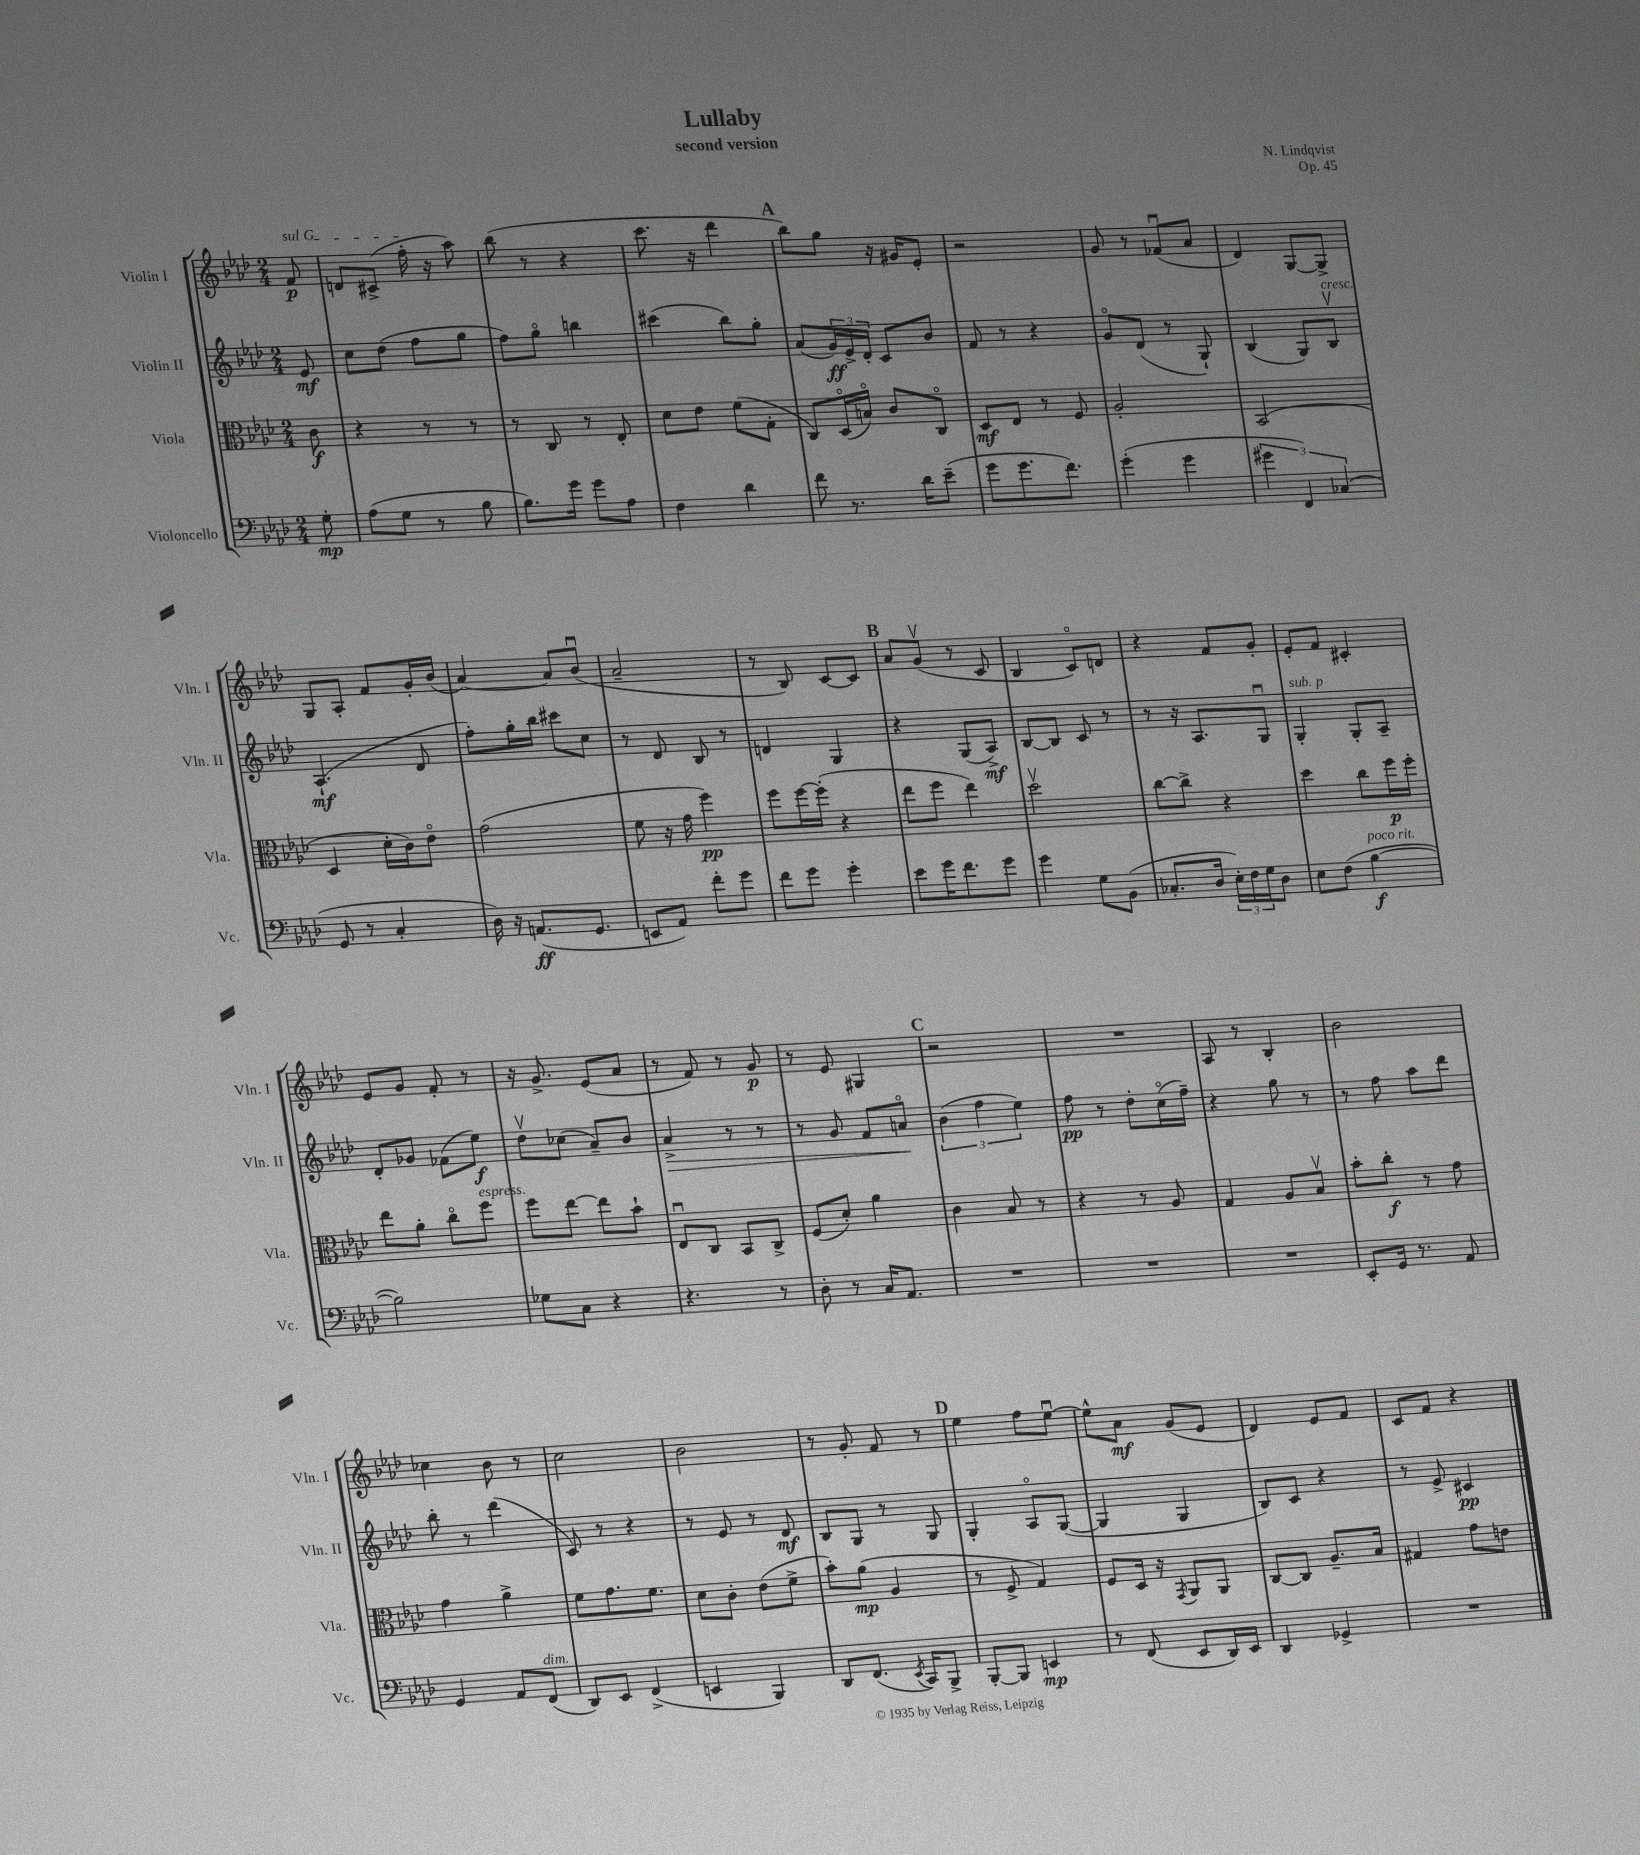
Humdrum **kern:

**kern	**dynam	**kern	**dynam	**kern	**dynam	**kern	**dynam
*part4	*part4	*part3	*part3	*part2	*part2	*part1	*part1
*staff4	*staff4	*staff3	*staff3	*staff2	*staff2	*staff1	*staff1
*I"Violoncello	*	*I"Viola	*	*I"Violin II	*	*I"Violin I	*
*I'Vc.	*	*I'Vla.	*	*I'Vln. II	*	*I'Vln. I	*
*clefF4	*	*clefC3	*	*clefG2	*	*clefG2	*
*k[b-e-a-d-]	*	*k[b-e-a-d-]	*	*k[b-e-a-d-]	*	*k[b-e-a-d-]	*
*M2/4	*	*M2/4	*	*M2/4	*	*M2/4	*
=	=	=	=	=	=	=	=
!	!	!	!	!	!	!LO:TX:a:i:t=sul G	!
8G'\	mp	8c\	f	8e-/	mf	8f/	p
=1	=1	=1	=1	=1	=1	=1	=1
(8A-\L	.	4r	.	8cc\L	.	8dn/L	.
8G\J	.	.	.	(8dd-\J	.	(8c#X^/J	.
8r	.	8r	.	8ff\L	.	16ff'\	.
.	.	.	.	.	.	16r	.
8B-\	.	8r	.	8gg\J	.	8aa-\)	.
=2	=2	=2	=2	=2	=2	=2	=2
8.B-\L)	.	8r	.	8ff\L)	.	(8bb-\	.
.	.	8C/	.	8gg\J	.	8r	.
16g\Jk	.	.	.	.	.	.	.
8g\L	.	8r	.	4bbn\	.	4r	.
8A-\J	.	8E-'/	.	.	.	.	.
=3	=3	=3	=3	=3	=3	=3	=3
4F\	.	8d-\L	.	(4ccc#X\	.	8.ccc\	.
.	.	8e-\J	.	.	.	.	.
.	.	.	.	.	.	16r	.
4d-\	.	(8f\L	.	8bb-\L)	.	4ddd-\	.
.	.	8G'\J	.	8gg'\J	.	.	.
!!LO:REH:place=s1:t=A
=4	=4	=4	=4	=4	=4	=4	=4
8f\	.	8C/L)	.	(8a-/L	.	8bb-\L)	.
8.r	.	(16D-/L	.	24g/L)	ff	8gg\J	.
.	.	.	.	24e-^/	.	.	.
.	.	16Bn/JJ)	.	.	.	.	.
.	.	.	.	24d-'/JJ	.	.	.
.	.	8c/L	.	8c/L	.	16r	.
16d-\KL	.	.	.	.	.	16g#X/KL	.
(8e-~\J	.	8C/J	.	8b-/J	.	8e-'/J	.
=5	=5	=5	=5	=5	=5	=5	=5
8g\L	.	8D-/L	mf	8f/	.	2r	.
8.g\	.	8E-/J	.	8r	.	.	.
.	.	8r	.	4r	.	.	.
8.f\J)	.	.	.	.	.	.	.
.	.	8F/	.	.	.	.	.
=6	=6	=6	=6	=6	=6	=6	=6
(4g'\	.	2A-'/	.	8g/L	.	8g/	.
.	.	.	.	(8d-/J	.	8r	.
4g\	.	.	.	8r	.	(8f-Xu/L	.
.	.	.	.	8G`/)	.	8a-/J	.
=7	=7	=7	=7	=7	=7	=7	=7
6g#X\	.	(2BB-/	.	(4B-/	.	4d-/)	.
6FF/)	.	.	.	.	.	.	.
.	.	.	.	8G/L)	.	[8G/L	.
(6C-X/	.	.	.	.	.	.	.
!	!	!	!	!LO:TX:a:i:t=cresc.	!	!	!
.	.	.	.	8B-v/J	.	8G^/J]	.
!!LO:LB:g=z
=8	=8	=8	=8	=8	=8	=8	=8
8GG/	.	4D-/	.	(4.A-`/	mf	8G/L	.
8r	.	.	.	.	.	8A-'/J	.
4C'/	.	16d-'\LL	.	.	.	8f/L	.
.	.	16c\J)	.	.	.	.	.
.	.	8e-\J	.	8d-/	.	16g'/L	.
.	.	.	.	.	.	(16b-/JJ	.
=9	=9	=9	=9	=9	=9	=9	=9
16D-\)	.	(2g\	.	8ff'\L)	.	[4a-/)	.
16r	.	.	.	.	.	.	.
(8.AAn/L	ff	.	.	16gg'\L	.	.	.
.	.	.	.	16bb-\JJ	.	.	.
.	.	.	.	8ccc#X\L	.	8a-/L]	.
8.GG/J	.	.	.	.	.	.	.
.	.	.	.	8cc\J	.	(8b-u/J	.
=10	=10	=10	=10	=10	=10	=10	=10
8EEn/L	.	8f\	.	8r	.	2a-~/	.
8AA-/J)	.	16r	.	8d-/	.	.	.
.	.	16g\	.	.	.	.	.
8f'\L	.	4ff\)	pp	8B-/	.	.	.
8g\J	.	.	.	8r	.	.	.
=11	=11	=11	=11	=11	=11	=11	=11
8f\L	.	8ff\L	.	4dn/	.	8r	.
8g\J	.	[16ff\L	.	.	.	8B-/)	.
.	.	(16ff'\JJ]	.	.	.	.	.
4g'\	.	4r	.	4G/	.	[8c/L	.
.	.	.	.	.	.	8c/J]	.
!!LO:REH:place=s1:t=B
=12	=12	=12	=12	=12	=12	=12	=12
8e-\L	.	8ee-\L	.	4r	.	8a-/L	.
16g\K	.	8ff\J	.	.	.	(8gv/J	.
8.f\	.	.	.	.	.	.	.
.	.	4ee-\)	.	(8G/L	.	8r	.
8g\J	.	.	.	8A-^/J)	mf	8c/	.
=13	=13	=13	=13	=13	=13	=13	=13
4g\	.	2dd-v\	.	[8B-/L	.	4B-/	.
.	.	.	.	8B-/J]	.	.	.
8G\L	.	.	.	8c/	.	8c/L)	.
(8BB-\J	.	.	.	8r	.	8dn/J	.
=14	=14	=14	=14	=14	=14	=14	=14
8.C-X'/L	.	[8cc\L	.	8r	.	4r	.
.	.	8cc^\J]	.	16r	.	.	.
16D-/Jk	.	.	.	8.A-/L	.	.	.
24E-'\LL)	.	4r	.	.	.	8f/L	.
24F\	.	.	.	.	.	.	.
24G\J	.	.	.	.	.	.	.
8D-\J	.	.	.	8Gu/J	.	8g'/J	.
=15	=15	=15	=15	=15	=15	=15	=15
!	!	!	!	!LO:TX:a:i:t=sub. p	!	!	!
8E-\L	.	4dd-\	.	4G'/	.	8e-'/L	.
(8F\J	.	.	.	.	.	8f/J	.
!LO:TX:a:i:t=poco rit.	!	!	!	!	!	!	!
[4B-\	f	8cc\L	.	8G'/L	.	4c#X'/	.
.	.	16ff\L	p	8A-~/J	.	.	.
.	.	16ff'\JJ	.	.	.	.	.
!!LO:LB:g=z
=16	=16	=16	=16	=16	=16	=16	=16
2B-\])	.	8ee-\L	.	8d-'/L	.	8e-/L	.
.	.	8a-'\J	.	8g-X/J	.	8g/J	.
.	.	8cc\L	.	(8f-X\L	.	8f'/	.
!	!	!LO:TX:a:i:t=espress.	!	!	!	!	!
.	.	8ff\J	.	8ee-\J)	f	8r	.
=17	=17	=17	=17	=17	=17	=17	=17
8G-X\L	.	8ff\L	.	8dd-v\L	.	16r	.
.	.	.	.	.	.	8.g^/	.
8C\J	.	[8ee-\J	.	(8cc-X\J	.	.	.
4r	.	8ee-\L]	.	8a-~/L)	.	(8e-/L	.
.	.	8b-`\J	.	8b-/J	.	8a-/J	.
=18	=18	=18	=18	=18	=18	=18	=18
!	!	!	!	!	!LO:HP:b	!	!
4.r	.	8E-u/L	.	4a-^/	>	8r	.
.	.	8C/J	.	.	.	8f/)	.
.	.	8BB-/L	.	8r	.	8r	.
8r	.	8C^/J	.	8r	.	8g/	p
=19	=19	=19	=19	=19	=19	=19	=19
8D-'\	.	(8F/L	.	8r	.	8r	.
8r	.	8d-'/J)	.	8g/	.	8e-/	.
16C/KL	.	4a-\	.	8f/L	.	4G#X/	.
8.AA-/J	.	.	.	.	.	.	.
.	.	.	.	8an/J	.	.	.
.	.	.	.	.	]	.	.
!!LO:REH:place=s1:t=C
=20	=20	=20	=20	=20	=20	=20	=20
2r	.	4c\	.	(6b-\	.	2r	.
.	.	.	.	6ff\	.	.	.
.	.	8B-/	.	.	.	.	.
.	.	.	.	6ee-\)	.	.	.
.	.	8r	.	.	.	.	.
=21	=21	=21	=21	=21	=21	=21	=21
2r	.	4r	.	8ff\	pp	2r	.
.	.	.	.	8r	.	.	.
.	.	8r	.	8dd-'\L	.	.	.
.	.	8A-/	.	(16cc\L	.	.	.
.	.	.	.	16ff~\JJ)	.	.	.
=22	=22	=22	=22	=22	=22	=22	=22
2r	.	4G/	.	4r	.	8A-/	.
.	.	.	.	.	.	8r	.
.	.	8A-/L	.	8gg\	.	4B-'/	.
.	.	8B-v/J	.	8r	.	.	.
=23	=23	=23	=23	=23	=23	=23	=23
8EE-'/L	.	8b-'\L	.	8r	.	2b-\	.
16GG/Jk	.	8cc'\J	f	8ff\	.	.	.
8.r	.	.	.	.	.	.	.
.	.	8r	.	8aa-\L	.	.	.
8AA-/	.	8g\	.	8ddd-\J	.	.	.
!!LO:LB:g=z
=24	=24	=24	=24	=24	=24	=24	=24
4GG/	.	4g\	.	8bb-'\	.	4cc-X\	.
.	.	.	.	8r	.	.	.
8AA-/L	.	4a-^\	.	(4ddd-\	.	8b-\	.
!LO:TX:a:i:t=dim.	!	!	!	!	!	!	!
(8FF/J	.	.	.	.	.	8r	.
=25	=25	=25	=25	=25	=25	=25	=25
8DD-/L)	.	8f\L	.	8c/)	.	2cc\	.
8EE-/J	.	8.g\	.	8r	.	.	.
(4FF^/	.	.	.	4r	.	.	.
.	.	8.f\J	.	.	.	.	.
=26	=26	=26	=26	=26	=26	=26	=26
4EEn/	.	8d-\L	.	8r	.	2b-\	.
.	.	8c'\J	.	8e-/	.	.	.
4BBB-/)	.	(8e-\L	.	8r	.	.	.
.	.	8f^\J	.	8d-/	mf	.	.
=27	=27	=27	=27	=27	=27	=27	=27
8DD-/L	.	8b-'\L)	.	8B-/L	.	8r	.
(8.FF/J	.	(8a-\J	mp	8G/J	.	8g'/	.
.	.	4A-/	.	8r	.	8f/	.
8qEE-/	.	.	.	.	.	.	.
16CC/KL)	.	.	.	.	.	.	.
8BBB-^/J	.	.	.	8G/	.	8r	.
!!LO:REH:place=s1:t=D
=28	=28	=28	=28	=28	=28	=28	=28
[8BBB-'/L	.	8r	.	4G'/	.	4ee-\	.
8BBB-/J]	.	8F^/	.	.	.	.	.
4EEn/	mp	4G/)	.	8A-/L	.	8ff\L	.
.	.	.	.	([8G/J	.	[8ee-u\J	.
=29	=29	=29	=29	=29	=29	=29	=29
8r	.	8F/L	.	4G/]	.	8ee-^^\L]	.
(8FF/	.	16D-/Jk	.	.	.	8a-\J	mf
.	.	16r	.	.	.	.	.
.	.	8qGG/	.	.	.	.	.
8EE-/L	.	8AA-/L	.	4G/	.	(8g/L	.
16DD-/L)	.	8AA-/J	.	.	.	8e-/J	.
16EE-/JJ	.	.	.	.	.	.	.
=30	=30	=30	=30	=30	=30	=30	=30
4DD-/	.	[8C/L	.	8B-/L)	.	4d-/)	.
.	.	8C/J]	.	8c/J	.	.	.
4GG-X^/	.	8.A-~/L	.	4r	.	8e-/L	.
.	.	.	.	.	.	8f/J	.
.	.	16B-/Jk	.	.	.	.	.
=31	=31	=31	=31	=31	=31	=31	=31
2r	.	4G#X/	.	8r	.	8c/L	.
.	.	.	.	8e-^/	.	8f/J	.
.	.	8g\L	.	4c#X/	pp	4r	.
.	.	8en\J	.	.	.	.	.
==	==	==	==	==	==	==	==
*-	*-	*-	*-	*-	*-	*-	*-
